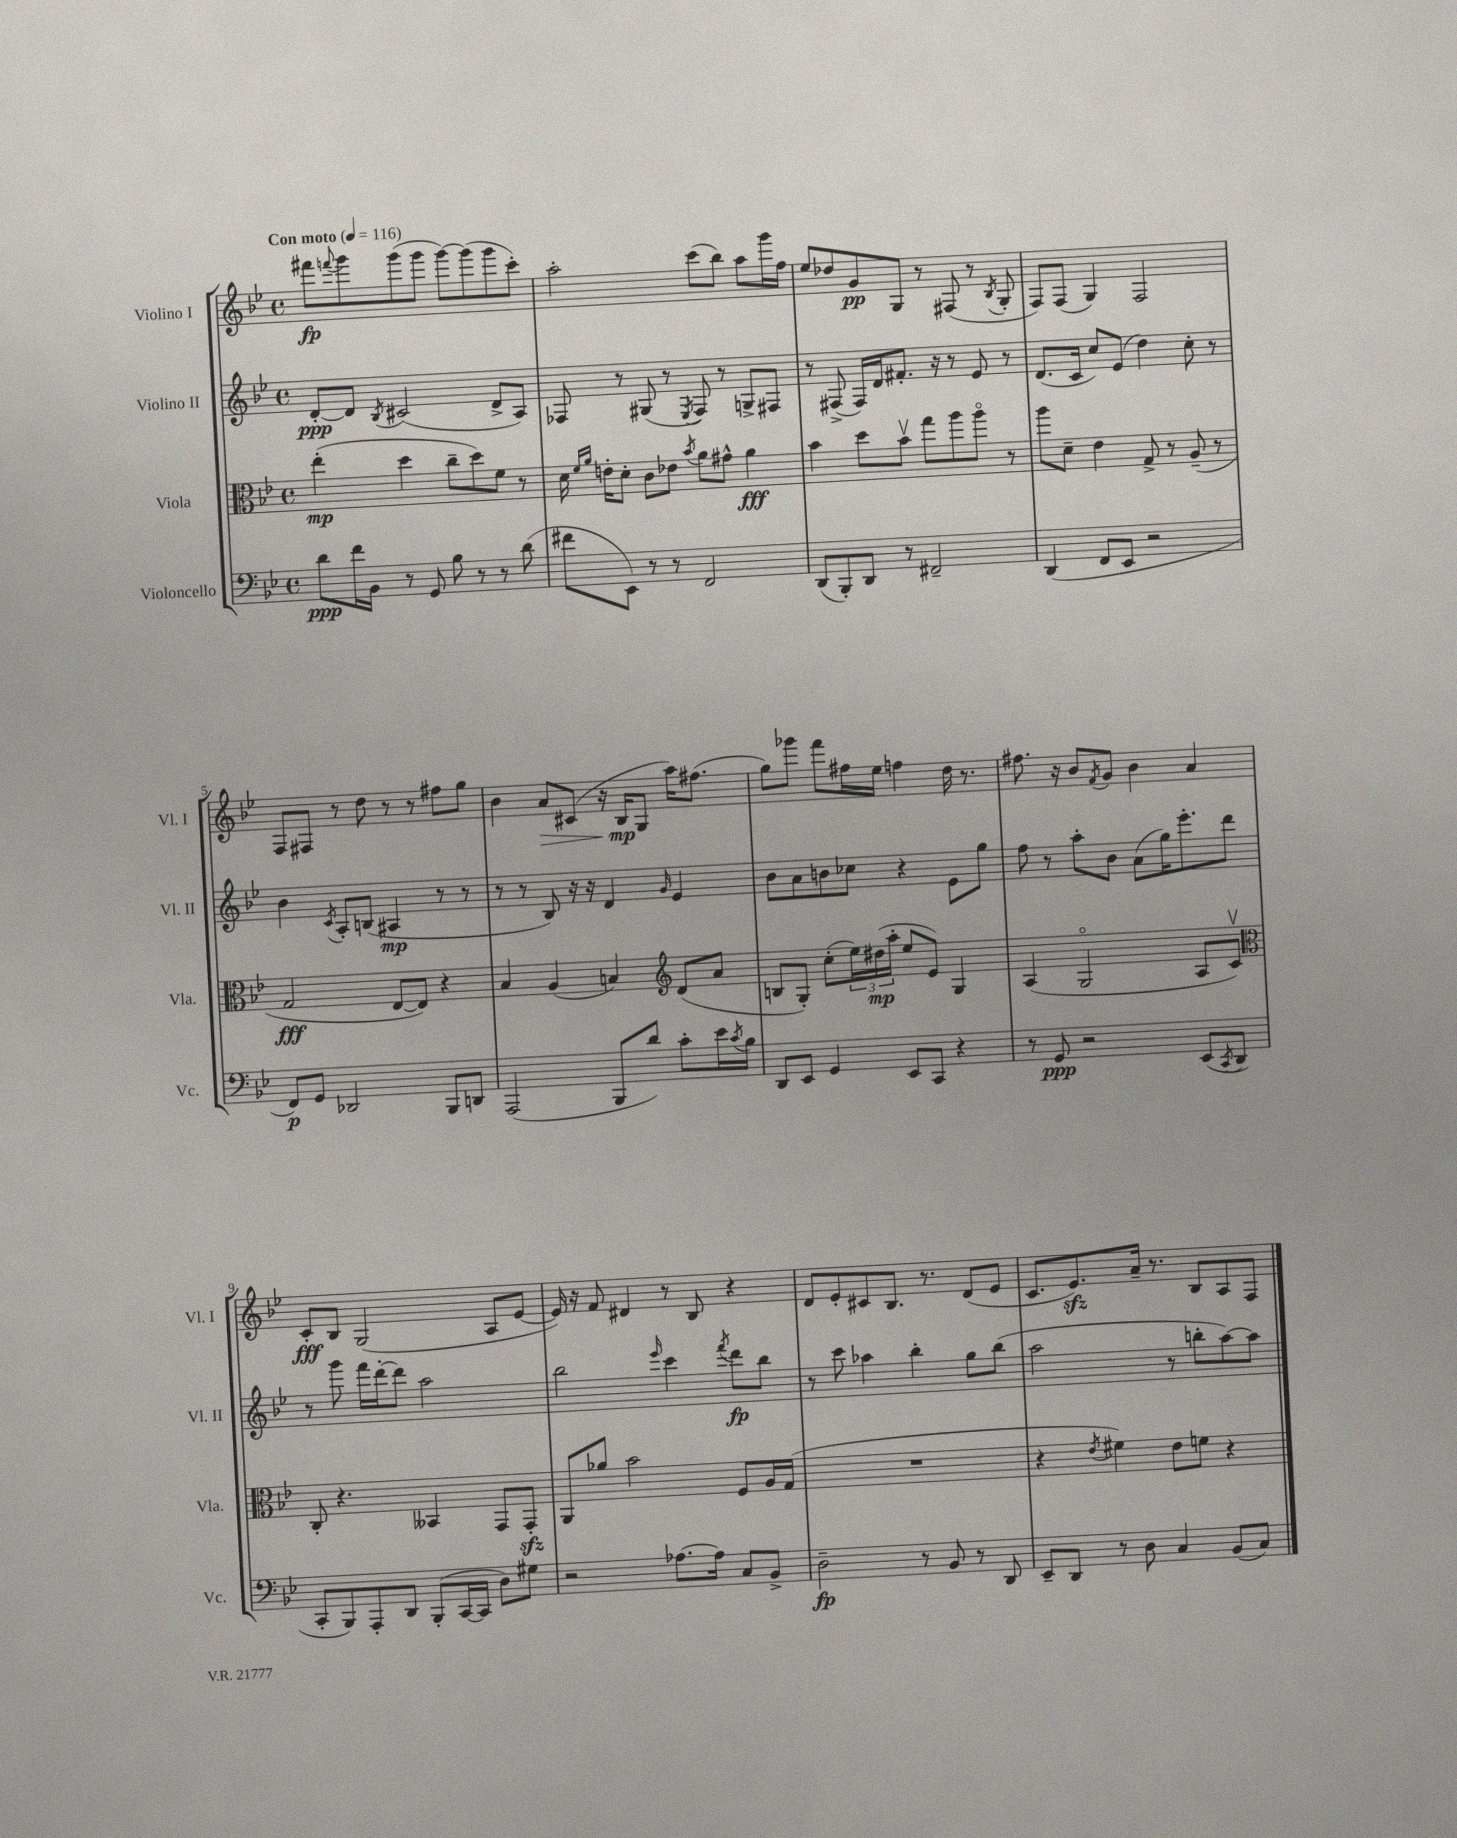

**kern	**dynam	**kern	**dynam	**kern	**dynam	**kern	**dynam
*part4	*part4	*part3	*part3	*part2	*part2	*part1	*part1
*staff4	*staff4	*staff3	*staff3	*staff2	*staff2	*staff1	*staff1
*I"Violoncello	*	*I"Viola	*	*I"Violino II	*	*I"Violino I	*
*I'Vc.	*	*I'Vla.	*	*I'Vl. II	*	*I'Vl. I	*
*clefF4	*	*clefC3	*	*clefG2	*	*clefG2	*
*k[b-e-]	*	*k[b-e-]	*	*k[b-e-]	*	*k[b-e-]	*
*M4/4	*	*M4/4	*	*M4/4	*	*M4/4	*
*met(c)	*	*met(c)	*	*met(c)	*	*met(c)	*
*MM116	*	*MM116	*	*MM116	*	*MM116	*
=1	=1	=1	=1	=1	=1	=1	=1
!	!	!	!	!	!	!LO:TX:a:B:t=Con moto	!
8d\L	ppp	(4ee-'\	mp	[8d'/L	ppp	8fff#X\L	fp
.	.	.	.	.	.	8qqfffn/	.
16f\L	.	.	.	8d/J]	.	8ggg\	.
16BB-\JJ	.	.	.	.	.	.	.
.	.	.	.	8qB-/	.	.	.
8r	.	4dd\	.	(2c#X/	.	(8ggg\	.
8GG/	.	.	.	.	.	8ggg\J	.
8B-\	.	8cc~\L	.	.	.	[8ggg\L)	.
8r	.	8dd\)	.	.	.	(8ggg\]	.
8r	.	8f\J	.	8d^/L	.	8ggg\	.
(8d\	.	8r	.	8A/J)	.	8ccc'\J)	.
=2	=2	=2	=2	=2	=2	=2	=2
8f#X\L	.	16d\	.	8F-X/	.	2aa'\	.
.	.	16qqf/LL	.	.	.	.	.
.	.	16qqa/JJ	.	.	.	.	.
.	.	16en'\KL	.	.	.	.	.
8EE-\J)	.	8d'\J	.	8r	.	.	.
8r	.	8c\L	.	(8G#X/	.	.	.
8r	.	8e-X\J	.	8r	.	.	.
.	.	8qb-/	.	8qE-/	.	.	.
2FF/	.	8a\L	.	8F-/)	.	(8ccc\L	.
.	.	8g#X^^\J	.	8r	.	8bb-\J)	.
.	.	4a\	fff	8Gn^/L	.	8aa\L	.
.	.	.	.	8F#X/J	.	16ggg\L	.
.	.	.	.	.	.	16ff\JJ	.
=3	=3	=3	=3	=3	=3	=3	=3
(8DD/L	.	4b-\	.	8r	.	8ee-/L	.
8BBB-'/)	.	.	.	(8F#X^/	.	8dd-X/	.
8DD/J	.	8dd\L	.	16F#/LL)	.	8g/	pp
.	.	.	.	16d/J	.	.	.
8r	.	8b-v\J	.	8.f#X'/J	.	8G/J	.
2FF#X~/	.	8gg\L	.	.	.	8r	.
.	.	.	.	16r	.	.	.
.	.	8aa\	.	8r	.	(8F#X/	.
.	.	8aa\J	.	8e-/	.	8r	.
.	.	.	.	.	.	8qB-/	.
.	.	8r	.	8r	.	8G'/	.
=4	=4	=4	=4	=4	=4	=4	=4
(4DD/	.	8aa\L	.	(8.d/L	.	8F/L)	.
.	.	8d~\J	.	.	.	(8F/J	.
.	.	.	.	16c/Jk	.	.	.
8FF/L	.	4e-\	.	8cc/L)	.	4G/)	.
8EE-/J	.	.	.	(8e-/J	.	.	.
2r	.	8G^/	.	4dd\)	.	2F/	.
.	.	8r	.	.	.	.	.
.	.	(8A~/	.	8cc'\	.	.	.
.	.	8r	.	8r	.	.	.
!!LO:LB:g=z
=5	=5	=5	=5	=5	=5	=5	=5
8FF/L)	p	2G/	fff	4b-\	.	8F/L	.
8GG/J	.	.	.	.	.	8F#X/J	.
.	.	.	.	8qc/	.	.	.
2DD-X/	.	.	.	8A'/L	.	8r	.
.	.	.	.	(8Bn/J	.	8dd\	.
.	.	[8E-/L	.	4A#X/	mp	8r	.
.	.	8E-/J])	.	.	.	8r	.
8BBB-/L	.	4r	.	8r	.	8ff#X\L	.
8DDn/J	.	.	.	8r	.	8gg\J	.
=6	=6	=6	=6	=6	=6	=6	=6
(2AAA/	.	4B-/	.	8r	.	4b-\	.
.	.	.	.	8r	.	.	.
!	!	!	!	!	!	!	!LO:HP:b
.	.	(4A/	.	8B-/)	.	8a/L	>
.	.	.	.	16r	.	(8c#X/J	.
.	.	.	.	16r	.	.	.
8BBB-/L	.	4Bn/)	.	4d/	.	16r	.
.	.	.	.	.	.	16B-/KL	mp
8d/J)	.	.	.	.	.	8G/J	]
*	*	*clefG2	*	*	*	*	*
.	.	.	.	16qqg/	.	.	.
8c'\L	.	(8d/L	.	4e-/	.	16aa\KL)	.
.	.	.	.	.	.	(8.ff#X\J	.
16e-\L	.	8a/J	.	.	.	.	.
8qc/	.	.	.	.	.	.	.
16B-\JJ	.	.	.	.	.	.	.
=7	=7	=7	=7	=7	=7	=7	=7
8DD/L	.	8Bn/L	.	8b-\L	.	8gg\L)	.
8EE-/J	.	8G'/J)	.	8a\	.	8ggg-X\J	.
4GG/	.	(8cc'\L	.	8bn\	.	8fff\L	.
.	.	24ee-\L)	.	8cc-X\J	.	16ff#X\L	.
.	.	(24dd#X\	mp	.	.	.	.
.	.	.	.	.	.	16ee-\JJ	.
.	.	24aa'\JJ	.	.	.	.	.
8EE-/L	.	8ee-/L	.	4r	.	4ffn\	.
8CC/J	.	8e-/J)	.	.	.	.	.
4r	.	4G/	.	8e-\L	.	16dd\	.
.	.	.	.	.	.	8.r	.
.	.	.	.	8gg\J	.	.	.
=8	=8	=8	=8	=8	=8	=8	=8
8r	.	(4A/	.	8ff\	.	8.ff#X\	.
8GG/	ppp	.	.	8r	.	.	.
.	.	.	.	.	.	16r	.
2r	.	2G/	.	8aa'\L	.	8b-/L	.
.	.	.	.	.	.	8qf/	.
.	.	.	.	8b-\J	.	8g/J	.
.	.	.	.	(8a\L	.	4b-\	.
.	.	.	.	16gg\K)	.	.	.
.	.	.	.	8.eee-'\	.	.	.
(8EE-/L	.	8A/L	.	.	.	4a/	.
8qCC/	.	.	.	.	.	.	.
8DD/J	.	8cv/J)	.	8ddd\J	.	.	.
!!LO:LB:g=z
=9	=9	=9	=9	=9	=9	=9	=9
*	*	*clefC3	*	*	*	*	*
8CC'/L	.	8C'/	.	8r	.	8c'/L	fff
8BBB-/)	.	4.r	.	8ggg\	.	8B-/J	.
8AAA'/	.	.	.	16fff\LL	.	(2G/	.
.	.	.	.	[16ddd'\J	.	.	.
8DD/J	.	.	.	8ddd\J]	.	.	.
(8BBB-'/L	.	4BB--X/	.	2aa\	.	.	.
[16CC/L	.	.	.	.	.	.	.
16CC/JJ]	.	.	.	.	.	.	.
8D\L)	.	8GG/L	.	.	.	8A/L	.
8G#X\J	.	8GGzz'/J	.	.	.	[8e-/J	.
=10	=10	=10	=10	=10	=10	=10	=10
2r	.	8AA/L	.	2bb-\	.	16e-/])	.
.	.	.	.	.	.	16r	.
.	.	8a-X/J	.	.	.	8f/	.
.	.	2b-\	.	.	.	4d#X/	.
.	.	.	.	16qqeee-/	.	.	.
[8.A-X\L	.	.	.	4ccc\	.	8r	.
.	.	.	.	.	.	8B-/	.
16A-\Jk]	.	.	.	.	.	.	.
.	.	.	.	8qfff/	.	.	.
8C/L	.	8F/L	.	8ddd\L	fp	4r	.
8BB-^/J	.	16A/L	.	8bb-\J	.	.	.
.	.	(16G/JJ	.	.	.	.	.
=11	=11	=11	=11	=11	=11	=11	=11
2D~\	fp	1r	.	8r	.	8d/L	.
.	.	.	.	8ccc\	.	8e-'/	.
.	.	.	.	4aa-X\	.	8c#X/	.
.	.	.	.	.	.	8.B-/J	.
8r	.	.	.	4bb-'\	.	.	.
.	.	.	.	.	.	8.r	.
8BB-/	.	.	.	.	.	.	.
8r	.	.	.	8gg\L	.	(8d/L	.
8DD/	.	.	.	(8bb-\J	.	8e-/J	.
=12	=12	=12	=12	=12	=12	=12	=12
8EE-~/L	.	4r	.	2aa\	.	8.c/L	.
8DD/J	.	.	.	.	.	.	.
.	.	.	.	.	.	8.e-zz/)	.
.	.	8qe-/	.	.	.	.	.
8r	.	4f#X\)	.	.	.	.	.
8D\	.	.	.	.	.	16a~/Jk	.
.	.	.	.	.	.	8.r	.
4C/	.	8e-\L	.	8r	.	.	.
.	.	8fn\J	.	8bbn'\L	.	8B-/L	.
(8BB-/L	.	4r	.	[8aa\)	.	8A/	.
8C/J)	.	.	.	8aa\J]	.	8F/J	.
==	==	==	==	==	==	==	==
*-	*-	*-	*-	*-	*-	*-	*-
